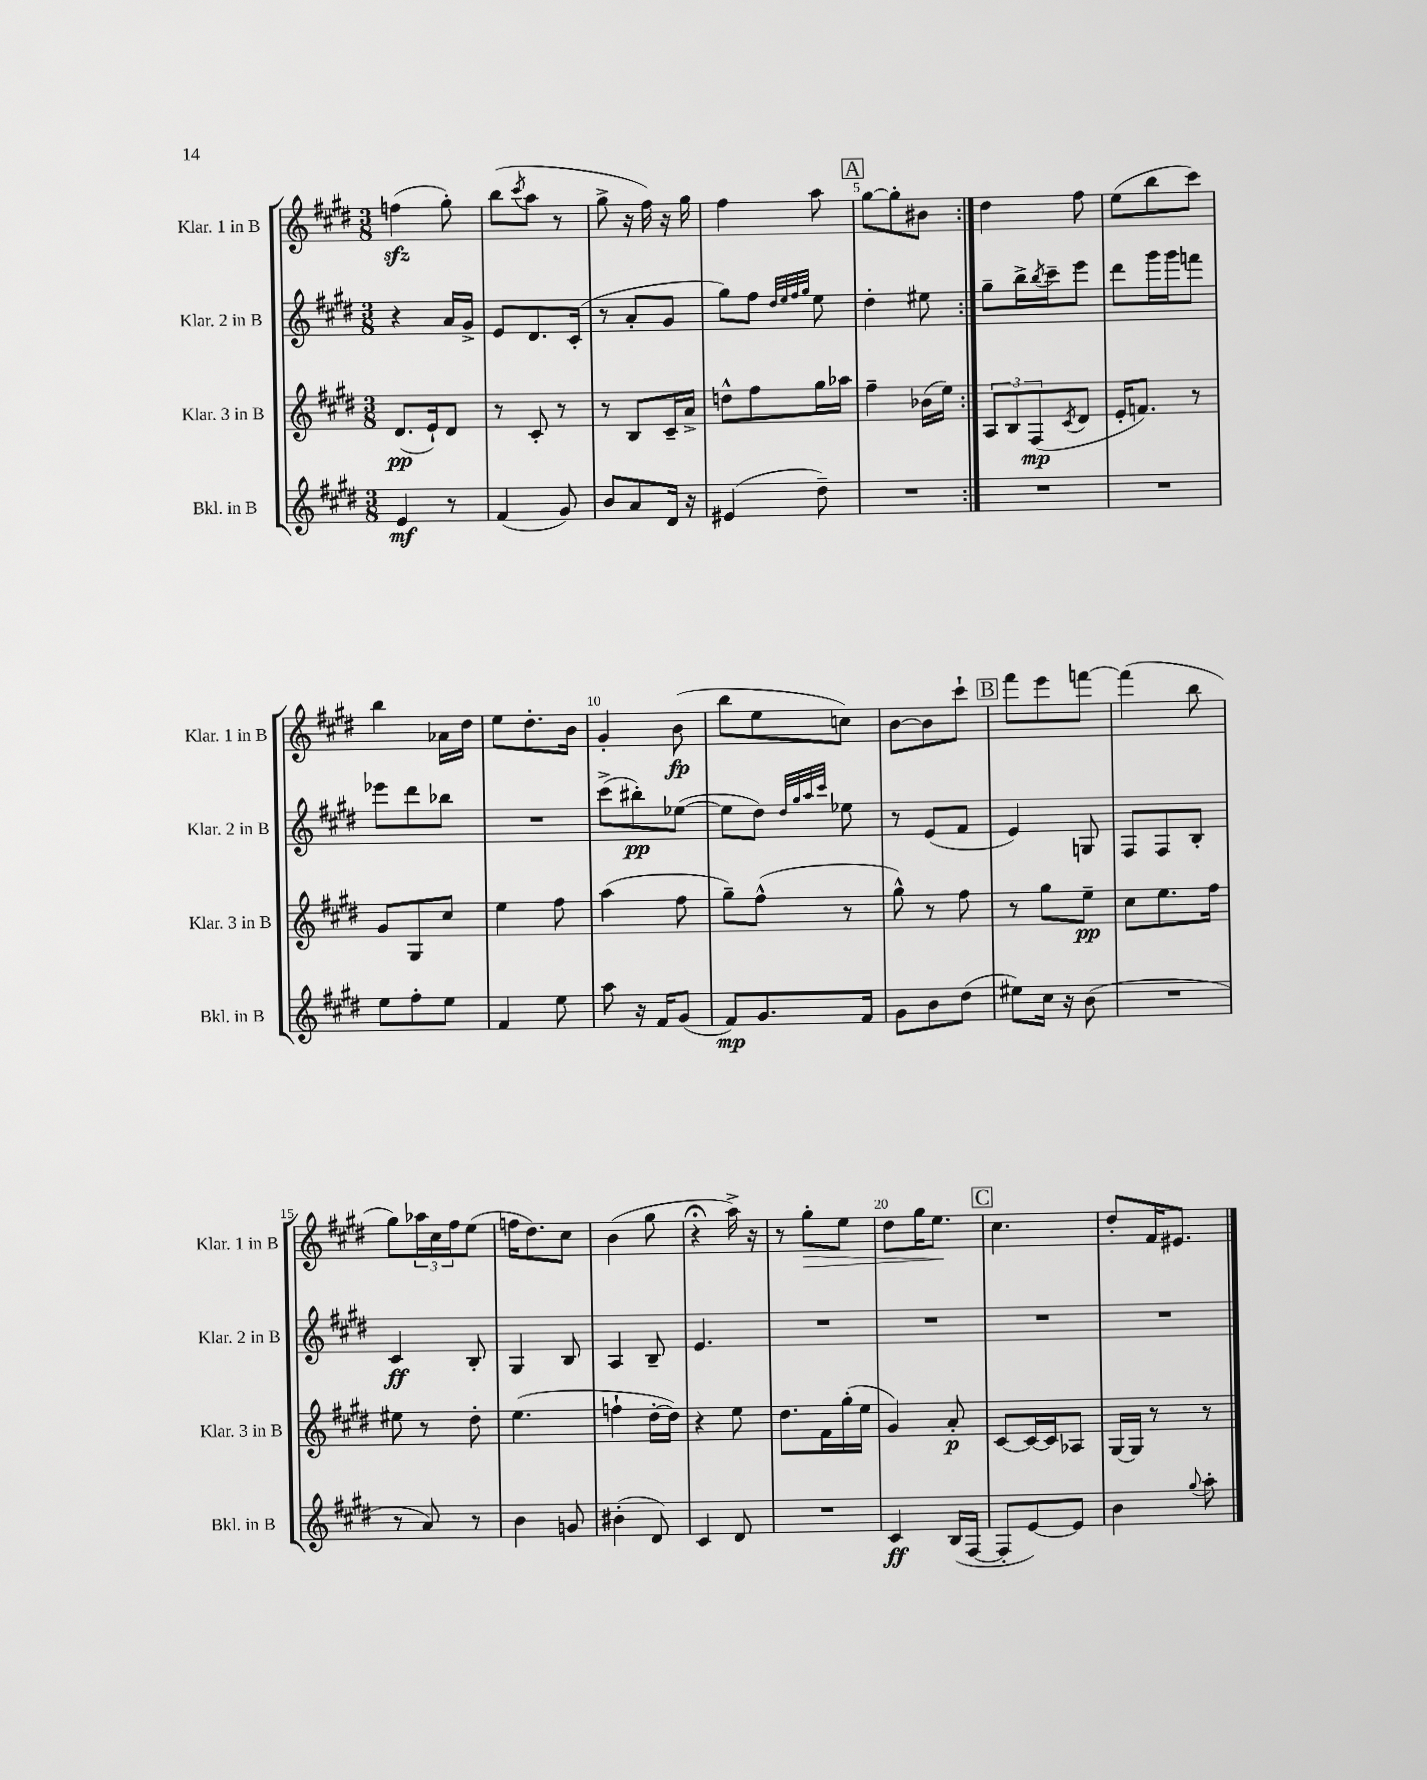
<<
\new StaffGroup <<
\new Staff = "s0" \with { instrumentName = "Klar. 1 in B" shortInstrumentName = "Klar. 1 in B" } {
    \clef treble \key e \major \numericTimeSignature \time 3/8
    \repeat volta 2 { f''4\sfz( gis''8-.) |
    b''8( \acciaccatura { cis'''8 } a''8 r8 |
    gis''8-> r16 fis''16) r16 gis''16 |
    fis''4 a''8 |
    \mark \markup { \box "A" } gis''8~ gis''8-. bis'8 | }
    dis''4 fis''8 |
    e''8( b''8 cis'''8) |
    b''4 aes'16 dis''16 |
    e''8 dis''8.-. b'16 |
    gis'4-. b'8\fp( |
    b''8 e''8 c''8) |
    b'8~ b'8 cis'''8-! |
    \mark \markup { \box "B" } fis'''8 e'''8 f'''8~ |
    f'''4( b''8 |
    gis''8) \tuplet 3/2 { aes''16 cis''16 fis''16 } e''8( |
    f''16 dis''8.) cis''8 |
    b'4( gis''8 |
    r4\fermata a''16->) r16 |
    r8 gis''8-.\> e''8 |
    dis''8 gis''16 e''8.\! |
    \mark \markup { \box "C" } cis''4. |
    dis''8-. fis'16 eis'8. \bar "|." |
}
\new Staff = "s1" \with { instrumentName = "Klar. 2 in B" shortInstrumentName = "Klar. 2 in B" } {
    \clef treble \key e \major \numericTimeSignature \time 3/8
    \repeat volta 2 { r4 a'16 gis'16-> |
    e'8 dis'8. cis'16-.( |
    r8 a'8-. gis'8 |
    gis''8) fis''8 \grace { dis''32 e''32 fis''32 gis''32 } e''8 |
    \mark \markup { \box "A" } dis''4-. eis''8 | }
    gis''8-- b''16-> \acciaccatura { b''8 } cis'''16-- e'''8 |
    dis'''8 gis'''16 gis'''16 f'''8 |
    ees'''8 dis'''8 bes''8 |
    R4. |
    cis'''8->( bis''8-.\pp) ees''8~( |
    ees''8 dis''8) \grace { dis''32 gis''32 a''32 cis'''32 } ees''8 |
    r8 e'8( fis'8 |
    \mark \markup { \box "B" } e'4) g8 |
    fis8 fis8 b8-. |
    cis'4\ff b8-. |
    gis4 b8 |
    a4 b8-- |
    e'4. |
    R4. |
    R4. |
    \mark \markup { \box "C" } R4. |
    R4. \bar "|." |
}
\new Staff = "s2" \with { instrumentName = "Klar. 3 in B" shortInstrumentName = "Klar. 3 in B" } {
    \clef treble \key e \major \numericTimeSignature \time 3/8
    \repeat volta 2 { dis'8.\pp( e'16-!) dis'8 |
    r8 cis'8-. r8 |
    r8 b8 cis'16-- a'16-> |
    d''8-^ fis''8 gis''16 aes''16 |
    \mark \markup { \box "A" } fis''4-- bes'16( e''16) | }
    \tuplet 3/2 { a8 b8 fis8\mp( } \acciaccatura { cis'8 } dis'8 |
    e'16-. f'8.) r8 |
    gis'8 gis8 cis''8 |
    e''4 fis''8 |
    a''4( fis''8 |
    gis''8--) fis''8-^( r8 |
    gis''8-^) r8 fis''8 |
    \mark \markup { \box "B" } r8 gis''8 e''8--\pp |
    cis''8 e''8. fis''16 |
    eis''8 r8 dis''8-. |
    e''4.( |
    f''4-! dis''16~-. dis''16) |
    r4 e''8 |
    dis''8. fis'16 gis''16-.( e''16 |
    gis'4) a'8-.\p |
    \mark \markup { \box "C" } cis'8~ cis'16~ cis'16 aes8 |
    gis16~ gis16 r8 r8 \bar "|." |
}
\new Staff = "s3" \with { instrumentName = "Bkl. in B" shortInstrumentName = "Bkl. in B" } {
    \clef treble \key e \major \numericTimeSignature \time 3/8
    \repeat volta 2 { e'4\mf r8 |
    fis'4( gis'8) |
    b'8 a'8 dis'16 r16 |
    eis'4( dis''8--) |
    \mark \markup { \box "A" } R4. | }
    R4. |
    R4. |
    e''8 fis''8-. e''8 |
    fis'4 e''8 |
    a''8 r16 fis'16 gis'8( |
    fis'8\mp) gis'8. fis'16 |
    gis'8 b'8 dis''8( |
    \mark \markup { \box "B" } eis''8) cis''16 r16 b'8( |
    R4. |
    r8 a'8) r8 |
    b'4 g'8 |
    bis'4-.( dis'8) |
    cis'4 dis'8 |
    R4. |
    cis'4\ff b16( fis16~ |
    \mark \markup { \box "C" } fis8-. e'8~) e'8 |
    b'4 \appoggiatura { gis''8 } a''8-. \bar "|." |
}
>>
>>
\layout { \context { \Score \override BarNumber.break-visibility = ##(#f #t #t) barNumberVisibility = #(every-nth-bar-number-visible 5) } }
